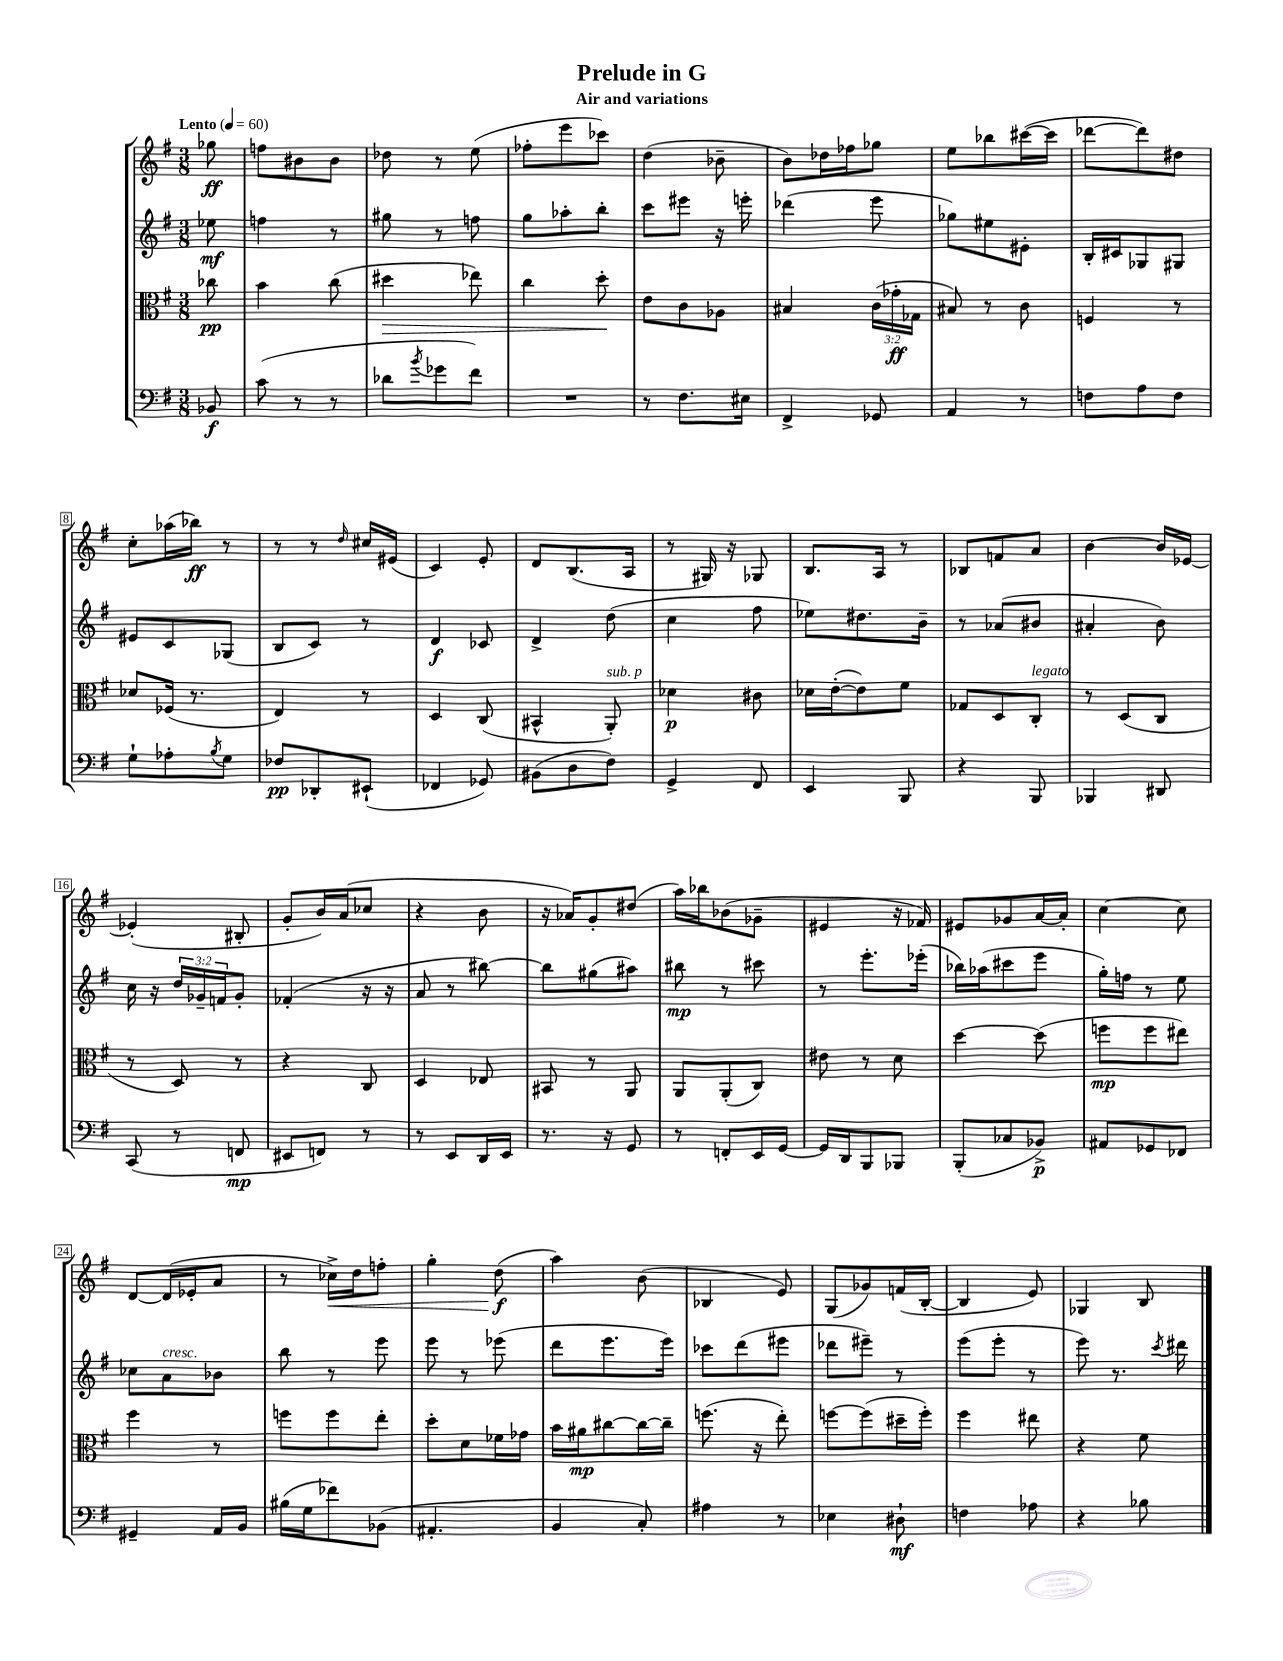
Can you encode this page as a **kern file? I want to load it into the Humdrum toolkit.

**kern	**dynam	**kern	**dynam	**kern	**dynam	**kern	**dynam
*part4	*part4	*part3	*part3	*part2	*part2	*part1	*part1
*staff4	*staff4	*staff3	*staff3	*staff2	*staff2	*staff1	*staff1
*clefF4	*	*clefC3	*	*clefG2	*	*clefG2	*
*k[f#]	*	*k[f#]	*	*k[f#]	*	*k[f#]	*
*M3/8	*	*M3/8	*	*M3/8	*	*M3/8	*
*MM60	*	*MM60	*	*MM60	*	*MM60	*
=	=	=	=	=	=	=	=
!	!	!	!	!	!	!LO:TX:a:B:t=Lento	!
8BB-X/	f	8cc-X\	pp	8ee-X\	mf	8gg-X\	ff
=1	=1	=1	=1	=1	=1	=1	=1
(8c\	.	4b\	.	4ffn\	.	8ffn\L	.
8r	.	.	.	.	.	8b#X\	.
8r	.	(8cc\	.	8r	.	8b#\J	.
=2	=2	=2	=2	=2	=2	=2	=2
!	!	!	!LO:HP:b	!	!	!	!
8d-X\L	.	4dd#X\	>	8gg#X\	.	8dd-X\	.
8qb/	.	.	.	.	.	.	.
8g-X\	.	.	.	8r	.	8r	.
8f#\J)	.	8ee-X\)	.	8ffn\	.	(8ee\	.
=3	=3	=3	=3	=3	=3	=3	=3
4.r	.	4cc\	.	8gg\L	.	8ff-X'\L	.
.	.	.	.	8aa-X'\	.	8eee\	.
.	.	8dd'\	.	8bb'\J	.	8ccc-X\J)	.
.	.	.	]	.	.	.	.
=4	=4	=4	=4	=4	=4	=4	=4
8r	.	8e\L	.	8ccc\L	.	(4dd\	.
8.F#\L	.	8c\	.	8eee#X\J	.	.	.
.	.	8A-X\J	.	16r	.	8b-X~\	.
16E#X\Jk	.	.	.	16eeen'\	.	.	.
=5	=5	=5	=5	=5	=5	=5	=5
4FF#^/	.	4B#X/	.	(4ddd-X\	.	8b\L)	.
.	.	.	.	.	.	16dd-X\L	.
.	.	.	.	.	.	16ff-X\J	.
8GG-X/	.	(24c\LL	.	8eee\	.	8gg-X\J	.
.	.	24g-X'\	ff	.	.	.	.
.	.	24G-X\JJ	.	.	.	.	.
=6	=6	=6	=6	=6	=6	=6	=6
4AA/	.	8B#X/)	.	8gg-X\L)	.	8ee\L	.
.	.	8r	.	8ee#X\	.	8bb-X\	.
8r	.	8c\	.	8e#X'\J	.	([16ccc#X\L	.
.	.	.	.	.	.	16ccc#\JJ]	.
=7	=7	=7	=7	=7	=7	=7	=7
8Fn\L	.	4Fn/	.	16B'/LL	.	[8ddd-X\L	.
.	.	.	.	16c#X/J	.	.	.
8A\	.	.	.	8G-X/	.	8ddd-\])	.
8F\J	.	8r	.	8G#X/J	.	8dd#X\J	.
!!LO:LB:g=z
=8	=8	=8	=8	=8	=8	=8	=8
8G`\L	.	8d-X/L	.	8e#X/L	.	8cc'\L	.
8A-X'\	.	(16F-X/Jk	.	8c/	.	(16aa-X\L	.
.	.	8.r	.	.	.	16bb-X\JJ)	ff
8qB/	.	.	.	.	.	.	.
8G\J	.	.	.	(8G-X/J	.	8r	.
=9	=9	=9	=9	=9	=9	=9	=9
8F-X/L	pp	4E/)	.	8B/L	.	8r	.
8DD-X'/	.	.	.	8c/J)	.	8r	.
.	.	.	.	.	.	16qqdd/	.
(8EE#X`/J	.	8r	.	8r	.	16cc#X/LL	.
.	.	.	.	.	.	(16e#X/JJ	.
=10	=10	=10	=10	=10	=10	=10	=10
4FF-X/	.	4D/	.	4d/	f	4c/)	.
8GG-X/)	.	(8C/	.	8c-X/	.	8e'/	.
=11	=11	=11	=11	=11	=11	=11	=11
(8BB#X\L	.	4BB#X^^/	.	4d^/	.	8d/L	.
8D\	.	.	.	.	.	(8.B/	.
!	!	!LO:TX:a:i:t=sub. p	!	!	!	!	!
8F#\J)	.	8AA'/)	.	(8dd\	.	.	.
.	.	.	.	.	.	16A/Jk	.
=12	=12	=12	=12	=12	=12	=12	=12
4GG^/	.	4d-X\	p	4cc\	.	8r	.
.	.	.	.	.	.	16G#X/)	.
.	.	.	.	.	.	16r	.
8FF#/	.	8c#X\	.	8ff#\	.	8G-X/	.
=13	=13	=13	=13	=13	=13	=13	=13
4EE/	.	16d-X\LL	.	8ee-X\L)	.	8.B/L	.
.	.	([16e'\J	.	.	.	.	.
.	.	8e\])	.	8.dd#X\	.	.	.
.	.	.	.	.	.	16A/Jk	.
8BBB/	.	8f#\J	.	.	.	8r	.
.	.	.	.	16b~\Jk	.	.	.
=14	=14	=14	=14	=14	=14	=14	=14
4r	.	8G-X/L	.	8r	.	8B-X/L	.
.	.	8D/	.	(8a-X/L	.	8fn/	.
!	!	!LO:TX:a:i:t=legato	!	!	!	!	!
8BBB/	.	8C'/J	.	8b#X/J	.	8a/J	.
=15	=15	=15	=15	=15	=15	=15	=15
4BBB-X/	.	8r	.	4a#X'/	.	[4b\	.
.	.	(8D/L	.	.	.	.	.
8DD#X/	.	8C/J	.	8b\)	.	16b/LL]	.
.	.	.	.	.	.	[16e-X/JJ	.
!!LO:LB:g=z
=16	=16	=16	=16	=16	=16	=16	=16
(8CC/	.	8r	.	16cc\	.	(4e-X'/]	.
.	.	.	.	16r	.	.	.
8r	.	8D/)	.	24dd/LL	.	.	.
.	.	.	.	24g-X~/	.	.	.
.	.	.	.	24fn/J	.	.	.
8FFn/	mp	8r	.	8g-'/J	.	8B#X'/	.
=17	=17	=17	=17	=17	=17	=17	=17
8EE#X/L	.	4r	.	(4f-X'/	.	8g'/L	.
8FFn/J)	.	.	.	.	.	16b/L)	.
.	.	.	.	.	.	(16a/J	.
8r	.	8C/	.	16r	.	8cc-X/J	.
.	.	.	.	16r	.	.	.
=18	=18	=18	=18	=18	=18	=18	=18
8r	.	4D/	.	8a/	.	4r	.
8EE/L	.	.	.	8r	.	.	.
16DD/L	.	8E-X/	.	[8bb#X\)	.	8b\	.
16EE/JJ	.	.	.	.	.	.	.
=19	=19	=19	=19	=19	=19	=19	=19
8.r	.	8BB#X/	.	8bb#\L]	.	16r	.
.	.	.	.	.	.	16a-X/KL)	.
.	.	8r	.	(8gg#X\	.	8g'/	.
16r	.	.	.	.	.	.	.
8GG/	.	8AA/	.	8aa#X\J)	.	(8dd#X/J	.
=20	=20	=20	=20	=20	=20	=20	=20
8r	.	8AA/L	.	8bb#X\	mp	16aa\LL)	.
.	.	.	.	.	.	16bb-X\J	.
8FFn'/L	.	(8AA'/	.	8r	.	(8b-X\	.
16EE/L	.	8C/J)	.	8ccc#X\	.	8g-X~\J	.
[16GG/JJ	.	.	.	.	.	.	.
=21	=21	=21	=21	=21	=21	=21	=21
16GG/LL]	.	8e#X\	.	8r	.	4e#X/	.
16DD/J	.	.	.	.	.	.	.
8BBB/	.	8r	.	8.eee'\L	.	.	.
8BBB-X/J	.	8d\	.	.	.	16r	.
.	.	.	.	(16eee-X'\Jk	.	16f-X/)	.
=22	=22	=22	=22	=22	=22	=22	=22
(8BBB'/L	.	[4dd\	.	16bb-X\LL)	.	8e#X/L	.
.	.	.	.	(16aa-X\J	.	.	.
8C-X/	.	.	.	8ccc#X\	.	8g-X/	.
8BB-X^/J)	p	(8dd\]	.	8eee\J	.	[16a/L	.
.	.	.	.	.	.	16a'/JJ]	.
=23	=23	=23	=23	=23	=23	=23	=23
8AA#X/L	.	8ffn\L	mp	16gg'\LL)	.	[4cc\	.
.	.	.	.	16ffn\JJ	.	.	.
8GG-X/	.	8ff\	.	8r	.	.	.
8FF-X/J	.	8ee#X\J)	.	8ee\	.	8cc\]	.
!!LO:LB:g=z
=24	=24	=24	=24	=24	=24	=24	=24
4GG#X~/	.	4ff#\	.	8cc-X\L	.	[8d/L	.
!	!	!	!	!LO:TX:a:i:t=cresc.	!	!	!
.	.	.	.	8a\	.	(16d/L]	.
.	.	.	.	.	.	16e-X'/J	.
16AA/LL	.	8r	.	8b-X\J	.	8a/J	.
16BB/JJ	.	.	.	.	.	.	.
=25	=25	=25	=25	=25	=25	=25	=25
(16B#X\LL	.	8ffn\L	.	8bb\	.	8r	.
16G\J	.	.	.	.	.	.	.
!	!	!	!	!	!	!	!LO:HP:b
8f-X\)	.	8ff\	.	8r	.	16cc-X^\LL)	<
.	.	.	.	.	.	16dd\J	.
(8BB-X\J	.	8ee'\J	.	8eee\	.	8ffn'\J	.
=26	=26	=26	=26	=26	=26	=26	=26
4.AA#X'/	.	8dd'\L	.	8eee\	.	4gg'\	.
.	.	8d\	.	8r	.	.	.
.	.	16f-X\L	.	(8eee-X\	.	(8dd\	f
.	.	16g-X\JJ	.	.	.	.	.
.	.	.	.	.	.	.	[
=27	=27	=27	=27	=27	=27	=27	=27
4BB/	.	16b\LL	.	8ddd\L	.	4aa\)	.
.	.	16a#X\J	mp	.	.	.	.
.	.	[8cc#X\	.	8.eee\	.	.	.
8C'/)	.	16cc#\L_	.	.	.	(8b\	.
.	.	16cc#~\JJ]	.	16eee\Jk)	.	.	.
=28	=28	=28	=28	=28	=28	=28	=28
4A#X\	.	(8.ffn\	.	8ccc-X\L	.	4B-X/	.
.	.	.	.	(8ddd\	.	.	.
.	.	16r	.	.	.	.	.
8r	.	8ee'\)	.	8eee#X\J	.	8e/)	.
=29	=29	=29	=29	=29	=29	=29	=29
4E-X\	.	[8ffn\L	.	8ddd-X\L	.	(8G/L	.
.	.	(8ff\]	.	8eee#X~\J)	.	8g-X/)	.
8D#X`\	mf	16dd#X~\L	.	8r	.	(16fn/L	.
.	.	16ff'\JJ)	.	.	.	[16B'/JJ	.
=30	=30	=30	=30	=30	=30	=30	=30
4Fn\	.	4ff#\	.	(8eee\L	.	4B/]	.
.	.	.	.	8eee'\J	.	.	.
8A-X\	.	8ee#X\	.	8r	.	8e/)	.
=31	=31	=31	=31	=31	=31	=31	=31
4r	.	4r	.	8eee\)	.	4G-X/	.
.	.	.	.	8.r	.	.	.
8B-X\	.	8f#\	.	.	.	8B/	.
.	.	.	.	8qccc/	.	.	.
.	.	.	.	16ddd#X\	.	.	.
==	==	==	==	==	==	==	==
*-	*-	*-	*-	*-	*-	*-	*-
